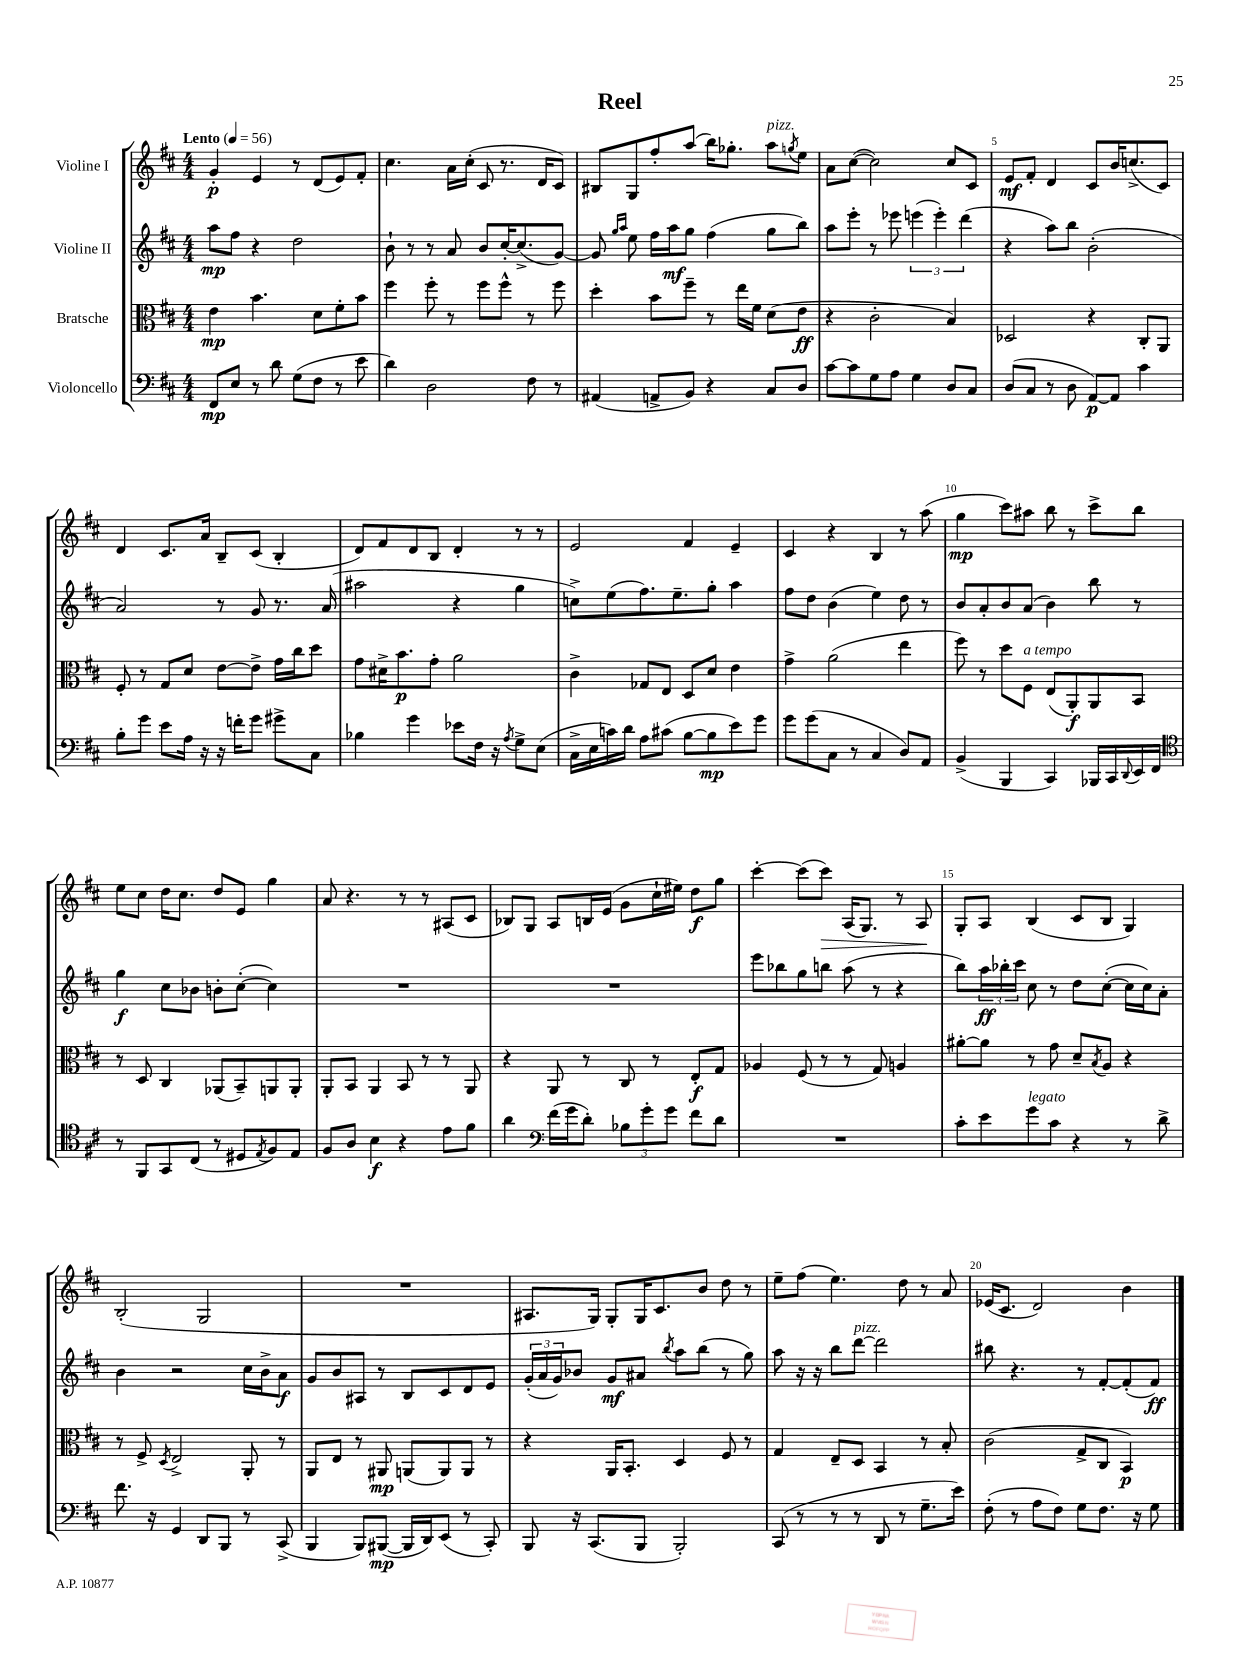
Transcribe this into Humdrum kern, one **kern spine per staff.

**kern	**kern	**kern	**kern
*staff4	*staff3	*staff2	*staff1
*clefF4	*clefC3	*clefG2	*clefG2
*k[f#c#]	*k[f#c#]	*k[f#c#]	*k[f#c#]
*M4/4	*M4/4	*M4/4	*M4/4
*MM56	*MM56	*MM56	*MM56
8FF#	4e	8aa	4g'
8E	.	8ff#	.
8r	4.b	4r	4e
8d	.	.	.
(8G	.	2dd	8r
8F#	8d	.	(8d
8r	8f#'	.	8e)
8e	8b	.	8f#'
=	=	=	=
4d)	4ff#	8b`	4.cc#
.	.	8r	.
2D	8ff#'	8r	.
.	8r	8a	16a
.	.	.	(16cc#'
.	8ff#	8b	8c#
.	8ff#^^	[16cc#'	8.r
.	.	(8.cc#^]	.
8F#	8r	.	.
.	.	.	16d
8r	8ff#	[8g)	8c#)
=	=	=	=
(4AA#	4dd'	8g]	8B#
.	.	16qqgg	.
.	.	16qqaa	.
.	.	8ee	8G
8AA^	8b	16ff#	8ff#'
.	.	16aa	.
8BB)	8ff#~	8gg	(8aa
4r	8r	(4ff#	16bb)
.	.	.	8.gg-'
.	16ee	.	.
.	16f#	.	.
8C#	(8d	8gg	8aa
.	.	.	8qgg
8D	8e	8bb)	8ee
=	=	=	=
[8c#	4r	8aa	8a
8c#]	.	8eee'	([8cc#
8G	2c#'	8r	2cc#])
8A	.	8eee-	.
4G	.	(6eee	.
.	.	6eee')	.
8D	4B)	.	8cc#
.	.	(6ddd	.
8C#	.	.	8c#
=	=	=	=
(8D	2D-	4r	8e
8C#	.	.	8f#'
8r	.	8aa)	4d
8D	.	8bb	.
[8AA)	4r	(2b'	8c#
8AA]	.	.	16b
.	.	.	(8.cc^
4c#	8C#'	.	.
.	8AA	.	8c#)
=	=	=	=
8B'	8F#'	2a)	4d
8g	8r	.	.
8e	8G	.	8.c#
16A	8d	.	.
16r	.	.	16a
16r	[8e	8r	8B~
16f'	.	.	.
8g	8e^]	8g	(8c#
8g#^	16g	8.r	4B'
.	16cc#	.	.
8C#	8dd	.	.
.	.	(16a	.
=	=	=	=
4B-	8g	2aa#	8d)
.	16d#^	.	8f#
.	8.b	.	.
4g	.	.	8d
.	8g'	.	8B
8e-	2a	4r	4d'
16F#	.	.	.
16r	.	.	.
8qA	.	.	.
8G^	.	4gg	8r
(8E	.	.	8r
=	=	=	=
16C#^	4c#^	8cc^)	2e
16E	.	.	.
16c)	.	(8ee	.
16d	.	.	.
8A	8G-	8.ff#)	.
(8c#	8E	.	.
.	.	8.ee~	.
[8B	8D	.	4f#
8B]	8d	8gg'	.
8e)	4e	4aa	4e~
8g	.	.	.
=	=	=	=
8g	4g^	8ff#	4c#
(8g	.	8dd	.
8C#	(2a	(4b	4r
8r	.	.	.
4C#	.	4ee)	4B
8D)	4ee	8dd	8r
8AA	.	8r	(8aa
=	=	=	=
(4BB^	8ff#)	8b	4gg
.	8r	8a'	.
4BBB	8dd	8b	8ccc#)
.	8F#	(8a	8aa#
4CC#)	(8E	4b)	8bb
.	8AA')	.	8r
16BBB-	8AA	8bb	8ccc#^
16CC#	.	.	.
8qqDD	.	.	.
16EE	8BB	8r	8bb
16FF#	.	.	.
=	=	=	=
*clefC4	*	*	*
8r	8r	4gg	8ee
8FF#	8D	.	8cc#
8GG	4C#	8cc#	16dd
.	.	.	8.cc#
(8C#	.	8b-	.
8r	(8AA-	8b'	8dd
8D#	8BB~)	([8cc#'	8e
8qE	.	.	.
8F#)	8AA	4cc#])	4gg
8E	8AA'	.	.
=	=	=	=
8F#	8AA'	1r	8a
8A	8BB	.	4.r
4B	4AA	.	.
4r	8BB	.	8r
.	8r	.	8r
8e	8r	.	(8A#
8f#	8AA	.	8c#
=	=	=	=
4a	4r	1r	8B-)
.	.	.	8G
*clefF4	*	*	*
(16f#	8AA	.	8A
16g	.	.	.
8d')	8r	.	16B
.	.	.	(16e
12B-	8C#	.	8g
12g'	.	.	.
.	8r	.	16cc#`
12g	.	.	.
.	.	.	16ee#)
8f#	8E'	.	8dd
8d	8G	.	8gg
=	=	=	=
1r	4A-	8eee	[4ccc#'
.	.	8bb-	.
.	(8F#	8gg	(8ccc#]
.	8r	8bb	8ccc#)
.	8r	(8aa	(16A
.	.	.	8.G)
.	8G)	8r	.
.	4A	4r	8r
.	.	.	8A
=	=	=	=
8c#'	[8a#'	8bb)	8G'
8e	8a#]	24aa	8A
.	.	24bb-'	.
.	.	24ccc#	.
8g	8r	8cc#	(4B
8c#	8g	8r	.
4r	8d~	8dd	8c#
.	8qB	.	.
.	8A	([8cc#'	8B
8r	4r	16cc#]	4G)
.	.	16cc#)	.
8d^	.	8a'	.
=	=	=	=
8.f#	8r	4b	(2B'
.	8F#^	.	.
16r	.	.	.
.	8qD	.	.
4GG	2E^	2r	.
8DD	.	.	2G
8BBB	.	.	.
8r	8AA'	16cc#	.
.	.	16b^	.
(8CC#^	8r	8a	.
=	=	=	=
4BBB	8AA	8g	1r
.	8E	8b	.
8BBB)	8r	8A#	.
([8BBB#	8AA#	8r	.
16BBB#]	(8AA	8B	.
16DD)	.	.	.
(8EE	8AA)	8c#	.
8r	8AA	8d	.
8CC#')	8r	8e	.
=	=	=	=
8BBB	4r	(24g'	8.A#
.	.	24a	.
.	.	24g)	.
16r	.	8b-	.
(8.CC#	.	.	16G)
.	16AA	8g	8G'
.	8.BB'	.	.
8BBB	.	8a#	16G
.	.	.	8.c#
.	.	8qbb	.
2BBB')	4D	8aa	.
.	.	(8bb	8b
.	8F#	8r	8dd
.	8r	8gg)	8r
=	=	=	=
(8CC#	4G	8aa	8ee~
8r	.	16r	(8ff#
.	.	16r	.
8r	8E~	8bb	4.ee)
8r	8D	[8ddd	.
8DD	4BB	2ddd]	.
8r	.	.	8dd
8.G~	8r	.	8r
.	8B'	.	8a
16e)	.	.	.
=	=	=	=
(8F#'	(2c#	8bb#	(16e-
.	.	.	8.c#
8r	.	4.r	.
8A	.	.	2d)
8F#)	.	.	.
8G	8G^	8r	.
8.F#	8C#	[8f#'	.
.	4BB)	(8f#']	4b
16r	.	.	.
8G	.	8f#)	.
==	==	==	==
*-	*-	*-	*-
